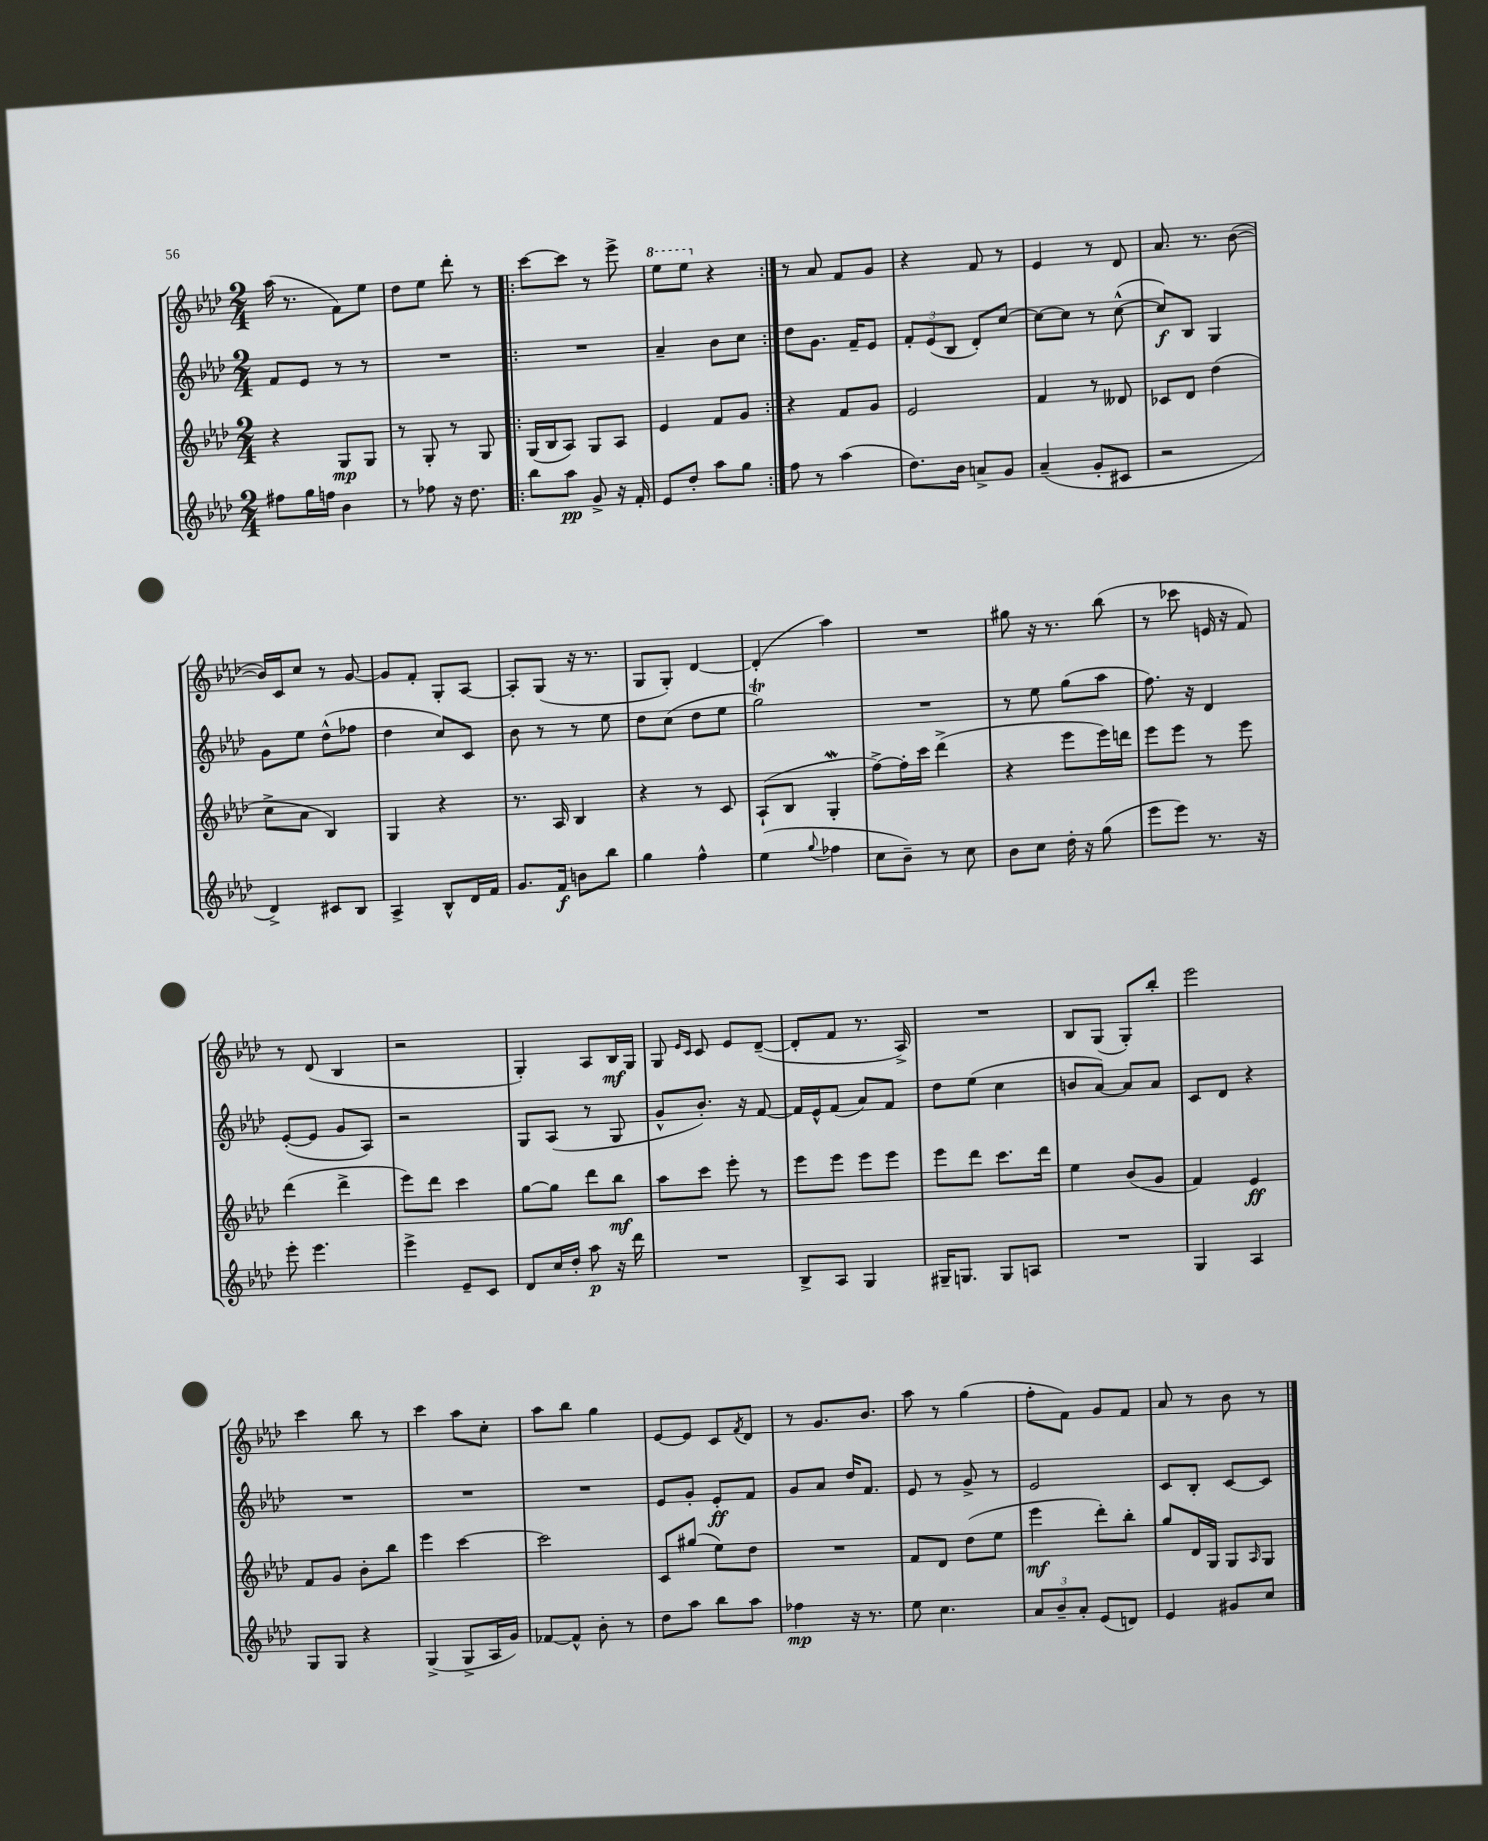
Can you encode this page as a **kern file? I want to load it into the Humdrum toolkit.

**kern	**kern	**kern	**kern
*staff4	*staff3	*staff2	*staff1
*clefG2	*clefG2	*clefG2	*clefG2
*k[b-e-a-d-]	*k[b-e-a-d-]	*k[b-e-a-d-]	*k[b-e-a-d-]
*M2/4	*M2/4	*M2/4	*M2/4
8ff#	4r	8f	(16aa-
.	.	.	8.r
16gg	.	8e-	.
16ff	.	.	.
4b-	8G	8r	8f)
.	8G	8r	8ee-
=	=	=	=
8r	8r	2r	8dd-
8ff-	8G'	.	8ee-
16r	8r	.	8ddd-'
8.dd-	.	.	.
.	8G	.	8r
=!|:	=!|:	=!|:	=!|:
8bb-	(16G	2r	[8ccc
.	16B-	.	.
8aa-	8A-)	.	8ccc]
8g^	8G	.	8r
16r	8A-	.	8eee-^
16f'	.	.	.
=	=	=	=
8e-	4e-	4a-~	8eee-
8dd-'	.	.	8eee-
8aa-	8f	8b-	4r
8gg	8g	8cc	.
=:|!	=:|!	=:|!	=:|!
8ff	4r	8dd-	8r
8r	.	8.g	8a-
(4aa-	8f	.	8f
.	.	16f~	.
.	8g	8e-	8g
=	=	=	=
8.dd-)	2e-	12f'	4r
.	.	(12e-	.
.	.	12B-	.
16b-	.	.	.
8a^	.	8d-')	8f
8g	.	[8cc	8r
=	=	=	=
(4a-~	4f	8cc_	4e-
.	.	8cc]	.
8g'	8r	8r	8r
8c#	8d--	([8cc^^	8d-
=	=	=	=
2r	8c-	8cc])	8.a-
.	8d-	8B-	.
.	.	.	8.r
.	(4dd-	4G	.
.	.	.	([8b-
=	=	=	=
4d-^)	8cc^	8g	16b-])
.	.	.	16c
.	8a-	8ee-	8cc
8c#	4B-)	(8dd-^^	8r
8B-	.	8ff-	[8g
=	=	=	=
4A-^	4G	4dd-	8g]
.	.	.	8f'
8B-^^	4r	8cc)	8G'
16d-	.	8c	[8A-
16f	.	.	.
=	=	=	=
8.g	8.r	8b-	8A-']
.	.	8r	(8G
16f	16A-	.	.
8b	4B-	8r	16r
.	.	.	8.r
8bb-	.	8ee-	.
=	=	=	=
4gg	4r	8dd-	8G
.	.	(8cc	8G')
4ff^^	8r	8dd-	[4d-
.	8c	8ee-	.
=	=	=	=
(4ee-	(8A-`	2gg)	(4d-']
.	8B-	.	.
8qqgg	.	.	.
4ff-	4G'	.	4aa-)
=	=	=	=
8cc	[8ff^)	2r	2r
8b-~)	16ff']	.	.
.	16ccc	.	.
8r	(4ddd-^	.	.
8cc	.	.	.
=	=	=	=
8b-	4r	8r	8gg#
8cc	.	8ee-	16r
.	.	.	8.r
16dd-'	8eee-	(8gg	.
16r	.	.	.
(8gg	16eee-)	8aa-	(8bb-
.	16ddd	.	.
=	=	=	=
8eee-	8eee-	8.ff)	8r
8eee-)	8eee-	.	8ccc-
.	.	16r	.
8.r	8r	4d-	16e
.	.	.	16r
.	8eee-	.	8f)
16r	.	.	.
=	=	=	=
8eee-'	(4ddd-	([8e-'	8r
4.eee-	.	8e-]	(8d-
.	4ddd-^	8g	4B-
.	.	8A-)	.
=	=	=	=
4eee-^	8eee-)	2r	2r
.	8ddd-	.	.
8e-~	4ccc	.	.
8c	.	.	.
=	=	=	=
8d-	[8gg	8G	4G')
16cc	8gg]	(8A-	.
16dd-'	.	.	.
8aa-	8ddd-	8r	8A-
16r	8bb-	8G	16B-
16ddd-	.	.	16G
=	=	=	=
2r	8aa-	8g^^	8G
.	.	.	16qqe-
.	.	.	16qqc
.	8ccc	8.b-')	8c
.	8eee-'	.	8e-
.	.	16r	.
.	8r	[8f	([8d-~
=	=	=	=
8B-^	8eee-	16f]	8d-']
.	.	16e-^^	.
8A-	8eee-	(8f	8f
4G	8eee-	8a-)	8.r
.	8eee-	8f	.
.	.	.	16A-^)
=	=	=	=
16G#~	8eee-	8dd-	2r
8.G	.	.	.
.	8ddd-	(8ee-	.
8G	8.ccc	4cc	.
8A	.	.	.
.	16ddd-	.	.
=	=	=	=
2r	4ee-	8b	8B-
.	.	[8a-)	(8G
.	(8b-	8a-]	8G')
.	8g	8a-	8bb-'
=	=	=	=
4G	4f)	8c	2eee-
.	.	8d-	.
4A-	4e-	4r	.
=	=	=	=
8G	8f	2r	4ccc
8G	8g	.	.
4r	8b-'	.	8bb-
.	8bb-	.	8r
=	=	=	=
(4G^	4eee-	2r	4ccc
8G^	[4ccc	.	8aa-
16A-	.	.	8cc'
16g)	.	.	.
=	=	=	=
[8f-	2ccc]	2r	8aa-
8f-^^]	.	.	8bb-
8b-'	.	.	4gg
8r	.	.	.
=	=	=	=
8dd-	8c	8e-	[8e-
8aa-	(8gg#	8g'	8e-]
8bb-	8ee-)	8e-'	8c
.	.	.	8qf
8aa-	8dd-	8f	8d-
=	=	=	=
4ff-	2r	8g	8r
.	.	8a-	8.g
16r	.	16dd-	.
8.r	.	8.f	8.b-
=	=	=	=
8ee-	8f	8e-	8aa-
4.cc	8d-	8r	8r
.	(8dd-	8g^	(4gg
.	8ee-	8r	.
=	=	=	=
12a-	4eee-	2e-	8ff'
12b-~	.	.	.
.	.	.	8f)
12a-'	.	.	.
(8e-	8ddd-')	.	8g
8d)	8bb-'	.	8f
=	=	=	=
4e-	8gg	8c	8a-
.	16d-	8B-'	8r
.	16G	.	.
8g#	8G	[8c	8b-
.	16qqA-	.	.
8cc	8G	8c]	8r
==	==	==	==
*-	*-	*-	*-
